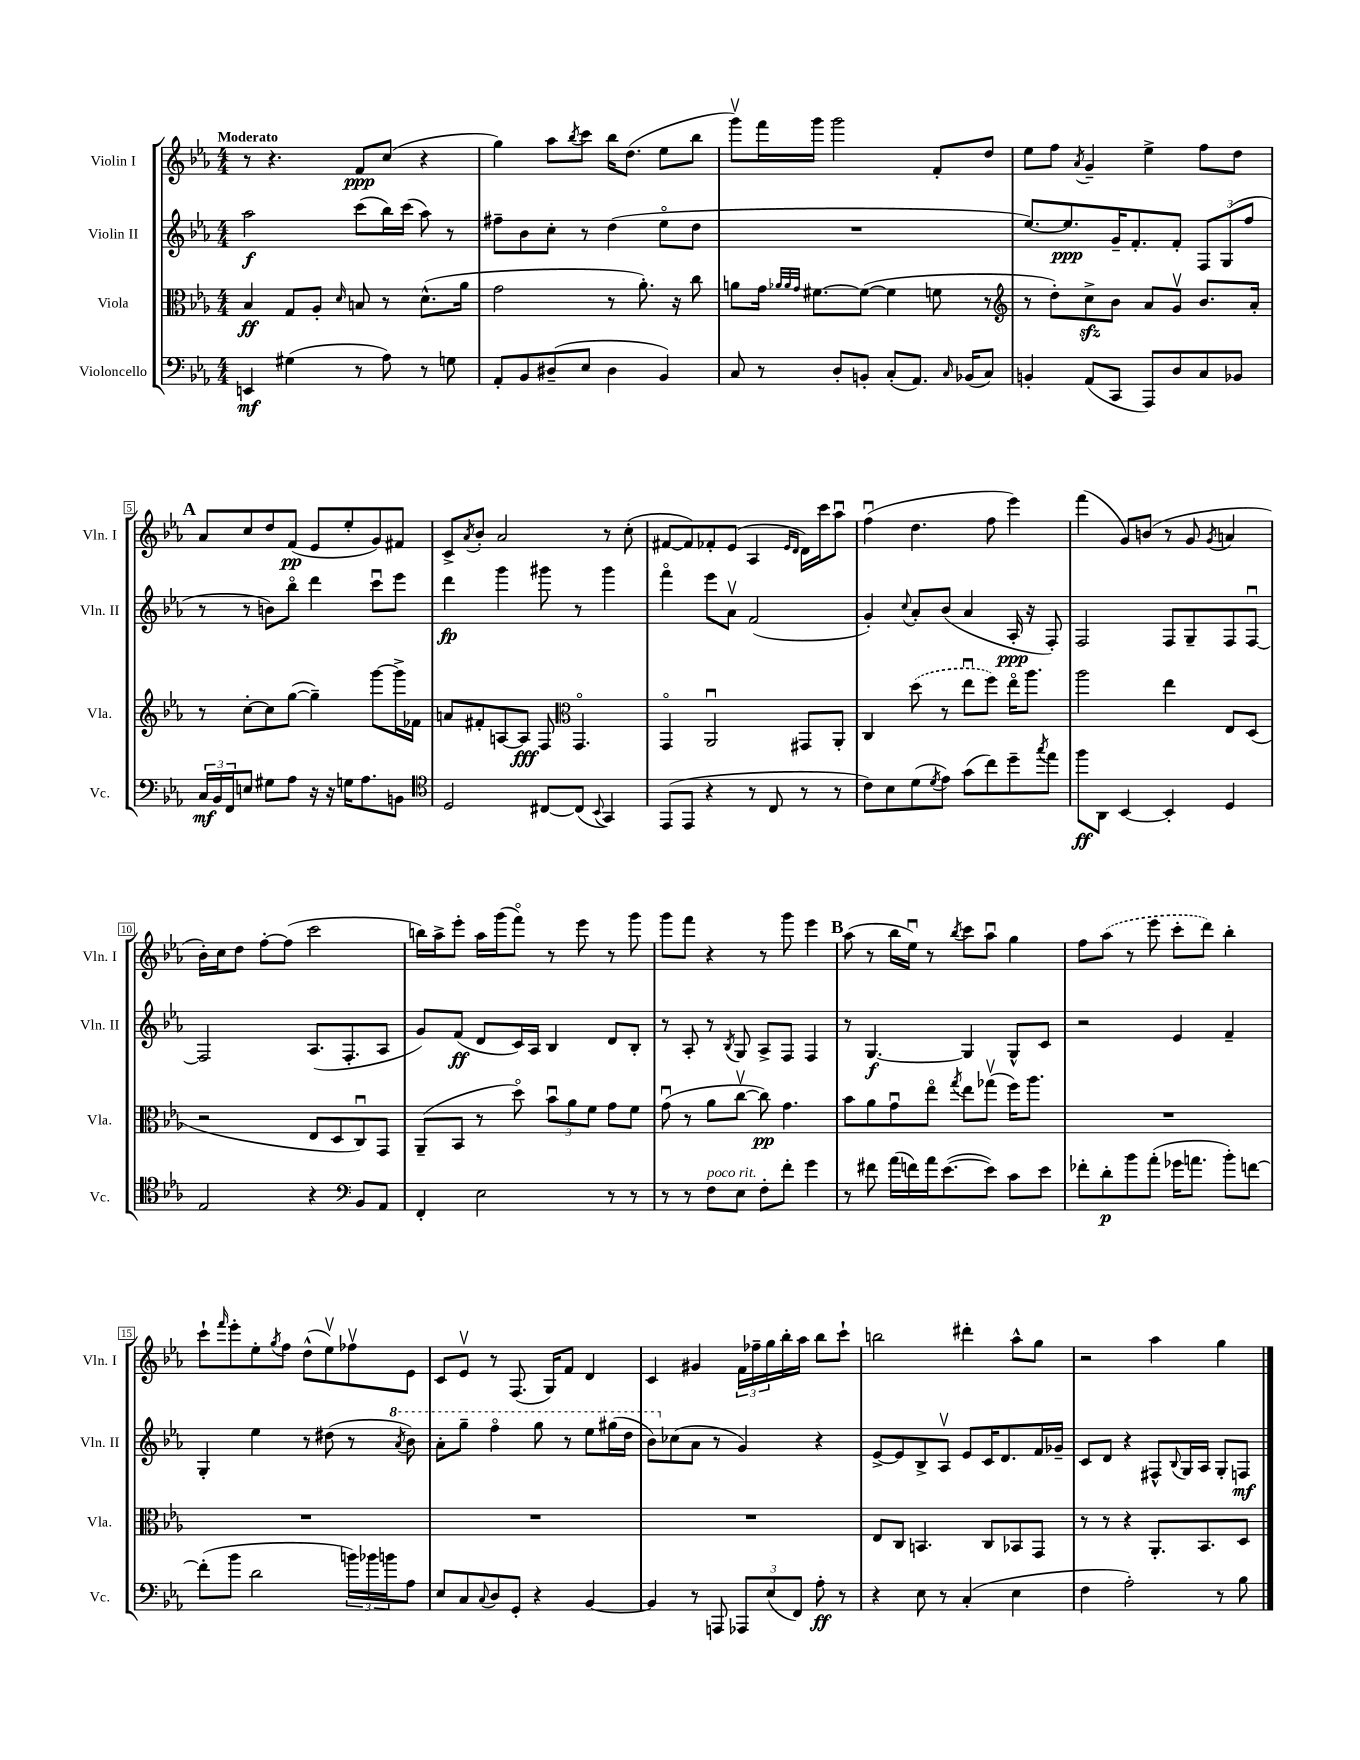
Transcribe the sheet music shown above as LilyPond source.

<<
\new StaffGroup <<
\new Staff = "s0" \with { instrumentName = "Violin I" shortInstrumentName = "Vln. I" } {
    \clef treble \key ees \major \numericTimeSignature \time 4/4 \tempo "Moderato"
    r8 r4. f'8\ppp c''8( r4 |
    g''4) aes''8 \acciaccatura { bes''8 } c'''8 bes''16 d''8.( ees''8 bes''8 |
    g'''8\upbow) f'''16 g'''16 g'''2 f'8-. d''8 |
    ees''8 f''8 \acciaccatura { aes'8 } g'4-- ees''4-> f''8 d''8 |
    \mark \markup { \bold "A" } aes'8 c''8 d''8 f'8\pp( ees'8 ees''8-. g'8) fis'8 |
    c'8-> \acciaccatura { aes'8 } bes'8-. aes'2 r8 c''8-.( |
    fis'8~ fis'8) fes'8-. ees'8( aes4 \grace { ees'16 d'16 } d'16) c'''16 aes''8\downbow |
    f''4\downbow( d''4. f''8 ees'''4) |
    f'''4( g'8) b'8( r8 g'8 \acciaccatura { g'8 } a'4 |
    bes'16-.) c''16 d''8 f''8~-. f''8( c'''2 |
    b''16) aes''16-> ees'''8-. aes''16 g'''16( f'''8\flageolet) r8 ees'''8 r8 g'''8 |
    g'''8 f'''8 r4 r8 g'''8 ees'''4 |
    \mark \markup { \bold "B" } aes''8( r8 bes''16 ees''16\downbow) r8 \acciaccatura { bes''8 } c'''8 aes''8\downbow g''4 |
    f''8 \once \slurDashed aes''8( r8 ees'''8 c'''8-. d'''8) bes''4-. |
    c'''8-! \grace { f'''16 } ees'''8-. ees''8-. \acciaccatura { g''8 } f''8 d''8-^( ees''8\upbow) fes''8\upbow ees'8 |
    c'8 ees'8\upbow r8 f8.( g16) f'8 d'4 |
    c'4 gis'4 \tuplet 3/2 { f'16 fes''16-- g''16 } bes''16-. aes''16 bes''8 c'''8-! |
    b''2 dis'''4-. aes''8-^ g''8 |
    r2 aes''4 g''4 \bar "|." |
}
\new Staff = "s1" \with { instrumentName = "Violin II" shortInstrumentName = "Vln. II" } {
    \clef treble \key ees \major \numericTimeSignature \time 4/4
    aes''2\f c'''8( bes''16) c'''16( aes''8) r8 |
    fis''8-- bes'8 c''8-. r8 d''4( ees''8\flageolet d''8 |
    R1 |
    ees''8.~) ees''8.\ppp g'16-- f'8.-. f'8-. \tuplet 3/2 { f8 g8( f''8 } |
    \mark \markup { \bold "A" } r8 r8 b'8) bes''8\flageolet d'''4 c'''8\downbow ees'''8 |
    d'''4\fp g'''4 gis'''8 r8 gis'''4 |
    f'''4\flageolet ees'''8 aes'8\upbow f'2( |
    g'4-.) \appoggiatura { c''8 } aes'8-. bes'8( aes'4 aes16-.\ppp r16 f8-.) |
    f2 f8 g8-- f8 f8~\downbow |
    f2 aes8.( f8.-. aes8 |
    g'8) f'8\ff( d'8 c'16) aes16 bes4 d'8 bes8-. |
    r8 aes8-. r8 \acciaccatura { bes8 } g8 aes8-> f8 f4 |
    \mark \markup { \bold "B" } r8 g4.~\f g4 g8-^ c'8 |
    r2 ees'4 f'4-- |
    g4-. ees''4 r8 dis''8( r8 \ottava #1 \acciaccatura { aes''8 } bes''8) |
    aes''8-. g'''8-- f'''4\flageolet g'''8 r8 ees'''8 gis'''16( d'''16 |
    bes''8) \ottava #0 ces''8( aes'8 r8 g'4) r4 |
    ees'8~-> ees'8 bes8-> aes8\upbow ees'8 c'16 d'8. f'16 ges'16-- |
    c'8 d'8 r4 fis8-^ \appoggiatura { bes8 } g16 aes16 g8-. f8\mf \bar "|." |
}
\new Staff = "s2" \with { instrumentName = "Viola" shortInstrumentName = "Vla." } {
    \clef alto \key ees \major \numericTimeSignature \time 4/4
    bes4\ff g8 aes8-. \grace { d'16 } b8 r8 d'8.-^( aes'16 |
    g'2 r8 aes'8.-.) r16 c''8 |
    a'8 g'16 \grace { aes'32 aes'32 g'32 } fis'8.~ fis'8~( fis'4 f'8 r8 |
    \clef treble r8 d''8-.) c''8->\sfz bes'8 aes'8 g'8\upbow bes'8. aes'16-. |
    \mark \markup { \bold "A" } r8 c''8~-. c''8 g''8~( g''4--) g'''8~ g'''16-> fes'16 |
    a'8 fis'8-. a8~ a8\fff f8 \clef alto g,4.\flageolet |
    g,4\flageolet aes,2\downbow gis,8 aes,8-. |
    c4 \once \slurDashed d''8( r8 ees''8\downbow f''8) ees''16\flageolet aes''8. |
    aes''2 ees''4 ees8 d8( |
    r2 ees8 d8 c8\downbow) g,8 |
    aes,8--( bes,8 r8 d''8\flageolet) \tuplet 3/2 { bes'8\downbow aes'8 f'8 } g'8 f'8 |
    g'8\downbow( r8 aes'8 c''8~\upbow c''8\pp) g'4. |
    \mark \markup { \bold "B" } bes'8 aes'8 g'8\downbow ees''8\flageolet \acciaccatura { g''8 } ees''8 ges''8\upbow( f''16) aes''8. |
    R1 |
    R1 |
    R1 |
    R1 |
    ees8 c8 b,4. c8 bes,8 g,8 |
    r8 r8 r4 aes,8.-. bes,8. d8 \bar "|." |
}
\new Staff = "s3" \with { instrumentName = "Violoncello" shortInstrumentName = "Vc." } {
    \clef bass \key ees \major \numericTimeSignature \time 4/4
    e,4\mf gis4( r8 aes8) r8 g8 |
    aes,8-. bes,8 dis8--( ees8 dis4 bes,4) |
    c8 r8 d8-. b,8-. c8-.( aes,8.) \grace { c16 } bes,16( c8) |
    b,4-. aes,8( c,8 aes,,8) d8 c8 bes,8 |
    \mark \markup { \bold "A" } \tuplet 3/2 { c16\mf bes,16 f,16 } e8 gis8 aes8 r16 r16 g16 aes8. b,8 |
    \clef tenor d2 cis8~ cis8( \appoggiatura { bes,8 } g,4) |
    ees,8( ees,8 r4 r8 c8 r8 r8 |
    c'8) bes8 d'8( \acciaccatura { d'8 } ees'8) g'8( c''8) d''8-- \acciaccatura { g''8 } ees''8 |
    f''8\ff aes,8 bes,4~ bes,4-. d4 |
    ees2 r4 \clef bass bes,8 aes,8 |
    f,4-. ees2 r8 r8 |
    r8 r8 f8^\markup { \italic "poco rit." } ees8 f8-. f'8-. g'4 |
    \mark \markup { \bold "B" } r8 fis'8 aes'16( f'16) aes'16 ees'8.~( ees'8) c'8 ees'8 |
    fes'8-. d'8-.\p bes'8 aes'8-.( ges'16 a'8. bes'8-.) f'8~ |
    f'8-.( bes'8 d'2 \tuplet 3/2 { b'16) bes'16 b'16 } aes8 |
    ees8 c8 \appoggiatura { c8 } d8 g,8-. r4 bes,4~ |
    bes,4 r8 a,,8 \tuplet 3/2 { aes,,8 ees8( f,8) } aes8-.\ff r8 |
    r4 ees8 r8 c4-.( ees4 |
    f4 aes2-.) r8 bes8 \bar "|." |
}
>>
>>
\layout { \context { \Score \override BarNumber.stencil = #(make-stencil-boxer 0.1 0.3 ly:text-interface::print) } }
